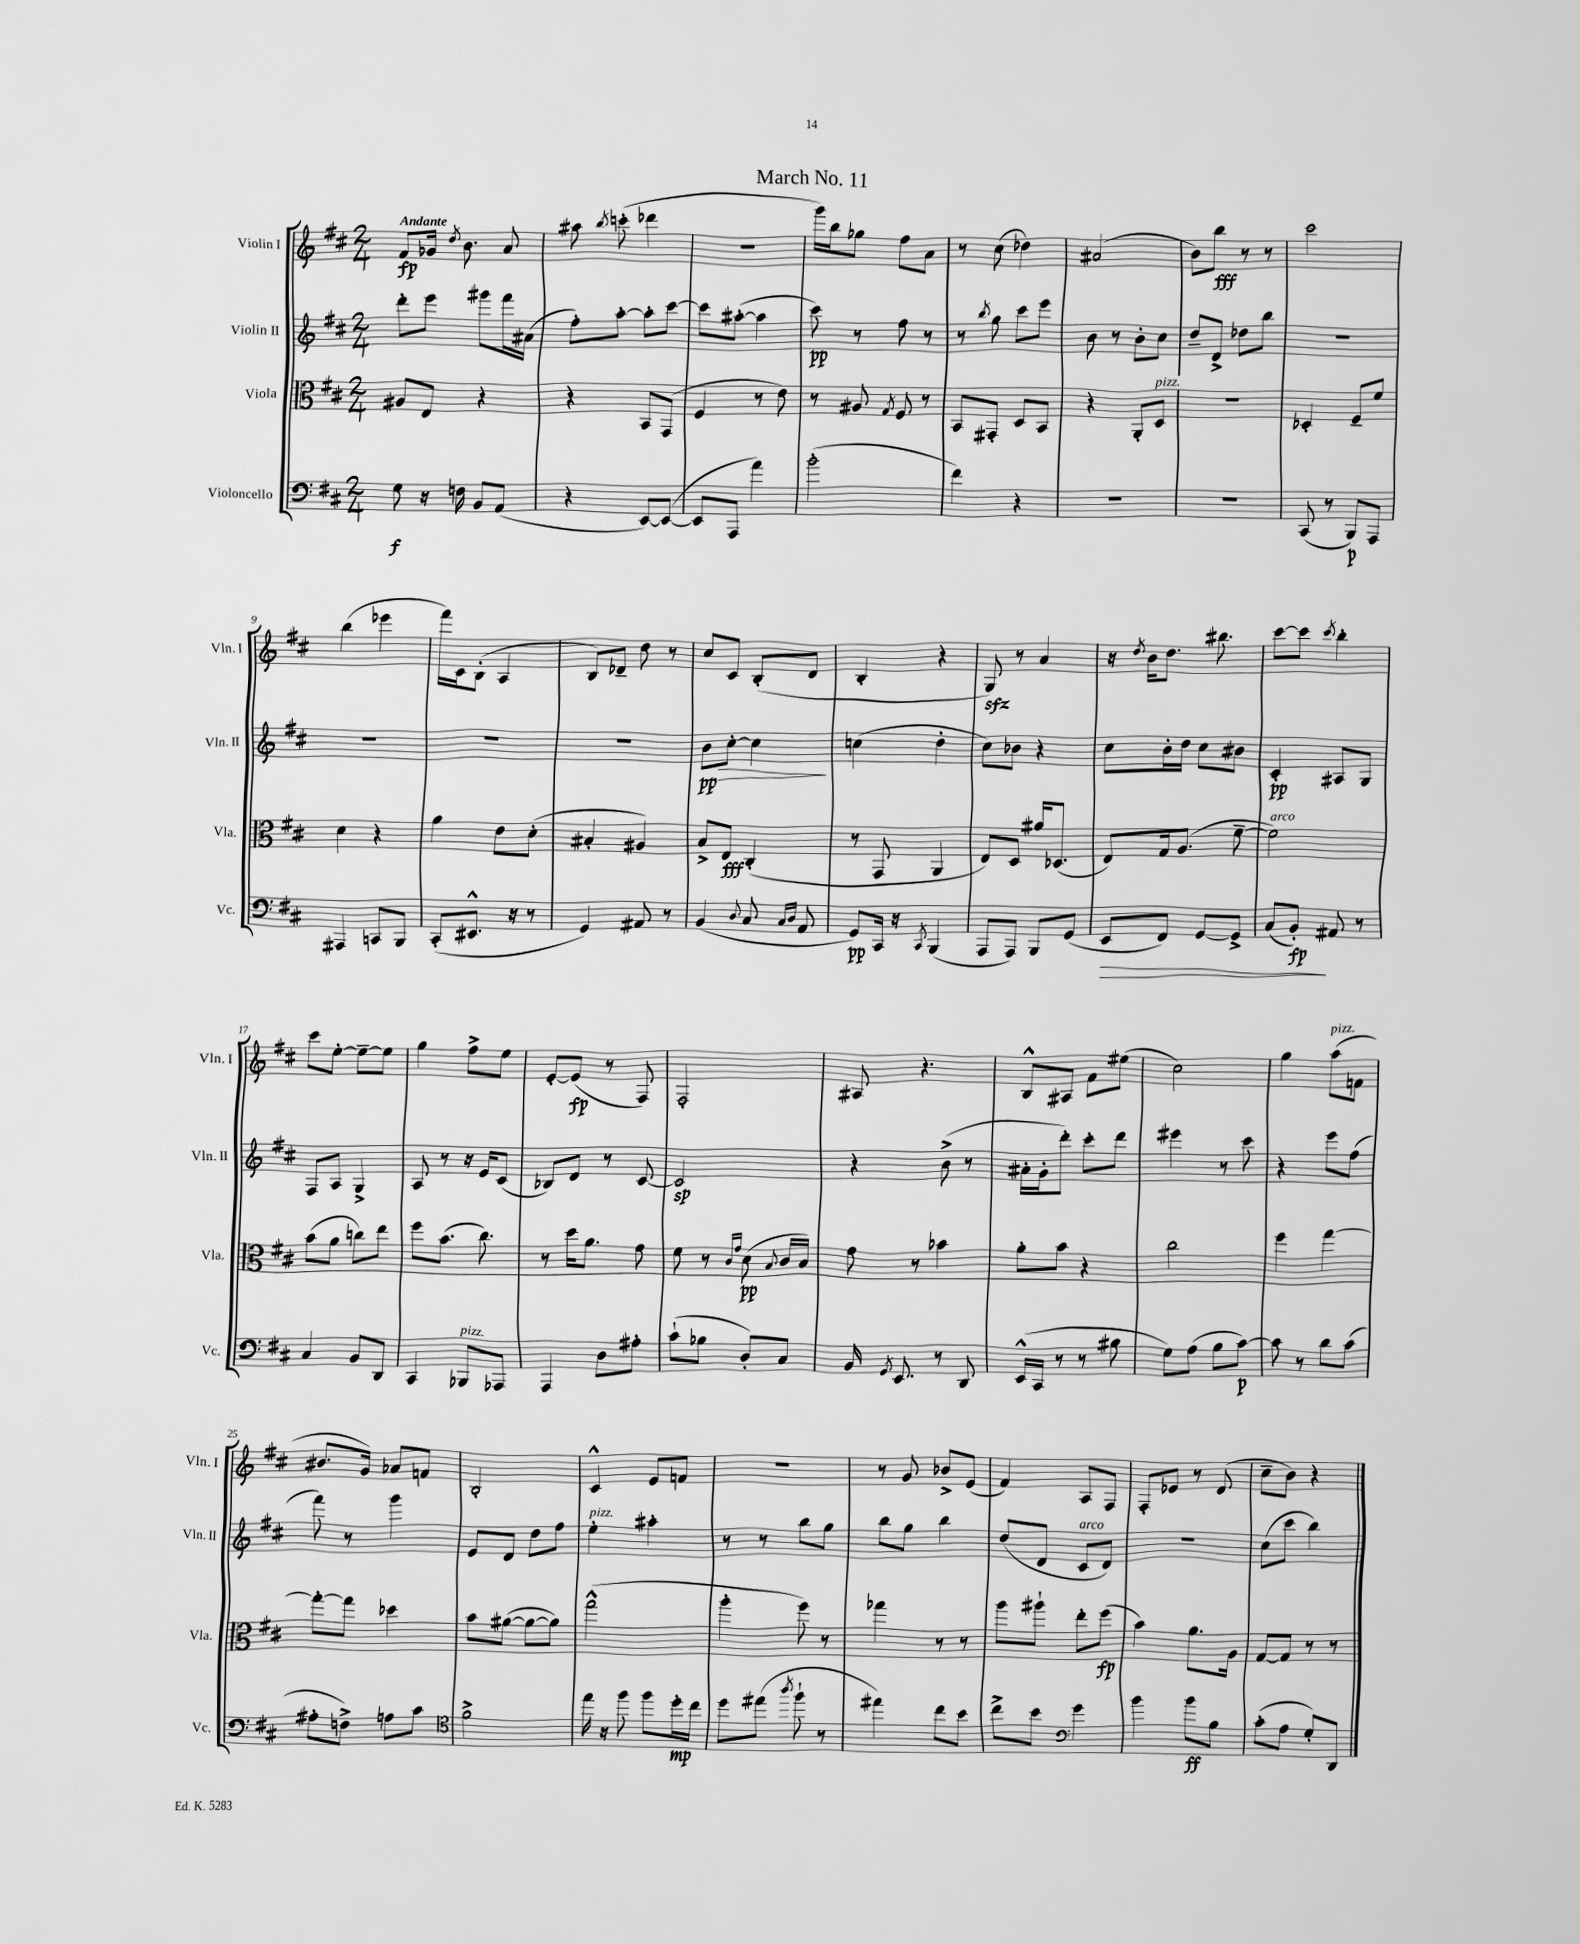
\header { title = "March No. 11" }
<<
\new StaffGroup <<
\new Staff = "s0" \with { instrumentName = "Violin I" shortInstrumentName = "Vln. I" } {
    \clef treble \key d \major \numericTimeSignature \time 2/4 \tempo "Andante"
    \autoBeamOff fis'8[\fp ges'16] \acciaccatura { d''8 } b'8. a'8 |
    ais''8 \acciaccatura { b''8 } c'''8-.( des'''4 |
    R2 |
    g'''16[) b''16 ges''8] fis''8[ a'8] |
    r8 cis''8( des''4) |
    ais'2( |
    b'8[) b''8]\fff r8 r8 |
    cis'''2 |
    b''4( ees'''4 |
    fis'''16[) cis'16 b8]-.( a4 |
    b8[) des'8]-- d''8 r8 |
    cis''8[ cis'8] b8[-.( d'8] |
    b4-. r4 |
    g8\sfz) r8 a'4 |
    r16 \acciaccatura { d''8 } b'16[ d''8.] bis''8. |
    cis'''8[~ cis'''8] \acciaccatura { cis'''8 } b''4-. |
    cis'''8[ e''8]~-. e''8[~-- e''8] |
    g''4 fis''8[-> e''8] |
    e'8[~-. e'8]\fp( r8 fis8) |
    fis2-. |
    ais8 r4. |
    b8[-^ ais8] fis'8[ eis''8]( |
    cis''2) |
    g''4 a''8[^\markup { \italic "pizz." }( f'8] |
    bis'8.[ g'16]) aes'8[ f'8] |
    b2-. |
    cis'4-^ e'8[ f'8] |
    R2 |
    r8 g'8 bes'8[-> e'8]( |
    fis'4) a8[ fis8] |
    fis8[-. ees'8] r8 d'8( |
    cis''8[-- b'8]) r4 \bar "|." |
}
\new Staff = "s1" \with { instrumentName = "Violin II" shortInstrumentName = "Vln. II" } {
    \clef treble \key d \major \numericTimeSignature \time 2/4
    \autoBeamOff d'''8[-. e'''8] gis'''8[ fis'''16 ais'16]( |
    fis''8[-.) a''8]~-. a''8[-. cis'''8]~ |
    cis'''8[ ais''8]~-.( ais''4 |
    cis'''8\pp) r8 fis''8 r8 |
    r8 \acciaccatura { b''8 } g''8 cis'''8[ e'''8] |
    b'8 r8 b'8[-. cis''8] |
    d''8[-- d'8]-> des''8[ b''8] |
    R2 |
    R2 |
    R2 |
    R2 |
    b'8[\pp\> cis''8]~-. cis''4\! |
    c''4( d''4-. |
    cis''8[) bes'8] r4 |
    cis''8[ b'16-. d''16] cis''8[ bis'8] |
    cis'4-.\pp ais8[ g8] |
    fis8[ a8] g4-> |
    a8 r8 r16 e'16[ cis'8]( |
    bes8[) d'8] r8 cis'8~ |
    cis'2\sp |
    r4 b'8->( r8 |
    ais'16[-. g'16-. d'''8]-.) cis'''8[-. d'''8] |
    eis'''4 r8 cis'''8 |
    r4 e'''8[ fis''8]( |
    fis'''8) r8 g'''4 |
    e'8[ d'8] d''8[ fis''8] |
    e''4-.^\markup { \italic "pizz." } ais''4-. |
    r8 r8 b''8[ g''8] |
    b''8[ g''8] b''4 |
    d''8[( d'8] cis'8[^\markup { \italic "arco" } d'8]) |
    R2 |
    cis''8[( cis'''8] b''4) \bar "|." |
}
\new Staff = "s2" \with { instrumentName = "Viola" shortInstrumentName = "Vla." } {
    \clef alto \key d \major \numericTimeSignature \time 2/4
    \autoBeamOff ais8[ e8] r4 |
    r4 b,8[ g,8]( |
    fis4 r8 e'8) |
    r8 ais8 \acciaccatura { g8 } fis8 r8 |
    b,8[ gis,8]-. d8[ b,8] |
    r4 a,8[-. d8]^\markup { \italic "pizz." } |
    r2 |
    des4-. fis8[-- fis'8] |
    d'4 r4 |
    a'4 e'8[ d'8]-.( |
    bis4-. ais4) |
    b8[-> e8]\fff cis4-.( |
    r8 g,8 a,4 |
    e8[) d8] ais'16[ des8.]( |
    e8[) g16 a8.]( fis'8~-- |
    fis'2^\markup { \italic "arco" }) |
    b'8[( a'8] c''8[) e''8] |
    fis''8[ b'8.]( cis''8.) |
    r8 d''16[ a'8.] g'8 |
    fis'8 r8 \grace { cis'16[ g'16] } d'8\pp( \appoggiatura { b8 } cis'16[ b16]) |
    g'8 r8 bes'4 |
    a'8[-. b'8] r4 |
    cis''2 |
    fis''4 g''4~ |
    g''8[~-. g''8] des''4 |
    b'8[ ais'8]~( ais'8[~ ais'8]) |
    g''2-^( |
    a''4-. fis''8) r8 |
    ges''4 r8 r8 |
    a''8[ ais''8]-! e''8[-. fis''8]\fp( |
    b'4) a'8.[ a16] |
    g8[~ g8] r8 r8 \bar "|." |
}
\new Staff = "s3" \with { instrumentName = "Violoncello" shortInstrumentName = "Vc." } {
    \clef bass \key d \major \numericTimeSignature \time 2/4
    \autoBeamOff g8\f r16 f16 b,8[ a,8]( |
    r4 e,8[~) e,8]~( |
    e,8[ a,,8] a'4) |
    b'2-.( |
    fis'4) r4 |
    R2 |
    R2 |
    cis,8( r8 b,,8[\p) a,,8] |
    ais,,4 c,8[ b,,8] |
    cis,8[-.( eis,8.]-^ r16 r8 |
    g,4) ais,8 r8 |
    b,4( \appoggiatura { d8 } cis8 \grace { cis16[ d16] } a,8 |
    g,8[\pp) cis,16] r16 \acciaccatura { cis,8 } b,,4( |
    a,,8[ a,,8]) b,,8[ g,8]( |
    e,8[\> fis,8]) g,8[~ g,8]-> |
    cis8[( b,8]-.\fp\!) ais,8 r8 |
    cis4 b,8[ d,8] |
    cis,4 bes,,8[^\markup { \italic "pizz." } aes,,8] |
    a,,4 d8[ ais8]-. |
    cis'8[-!( bes8] d8[-.) cis8] |
    b,16 \acciaccatura { g,8 } e,8. r8 d,8 |
    e,16[-^( cis,16] r8 r8 bis8 |
    g8[) a8]( b8[ cis'8]~\p) |
    cis'8 r8 d'8[ cis'8]( |
    ais8[-. f8]->) a8[ cis'8] |
    \clef tenor fis'2-> |
    e''16 r16 fis''8 fis''8[ d''16-.\mp cis''16] |
    d''8[ eis''8]( \acciaccatura { a''8 } fis''8-! r8 |
    eis''4) cis''8[ b'8] |
    cis''8[-> b'8] \clef bass g'4 |
    b'4 b'8[\ff b8] |
    cis'8[-.( a8] g8[-.) d,8] \bar "|." |
}
>>
>>
